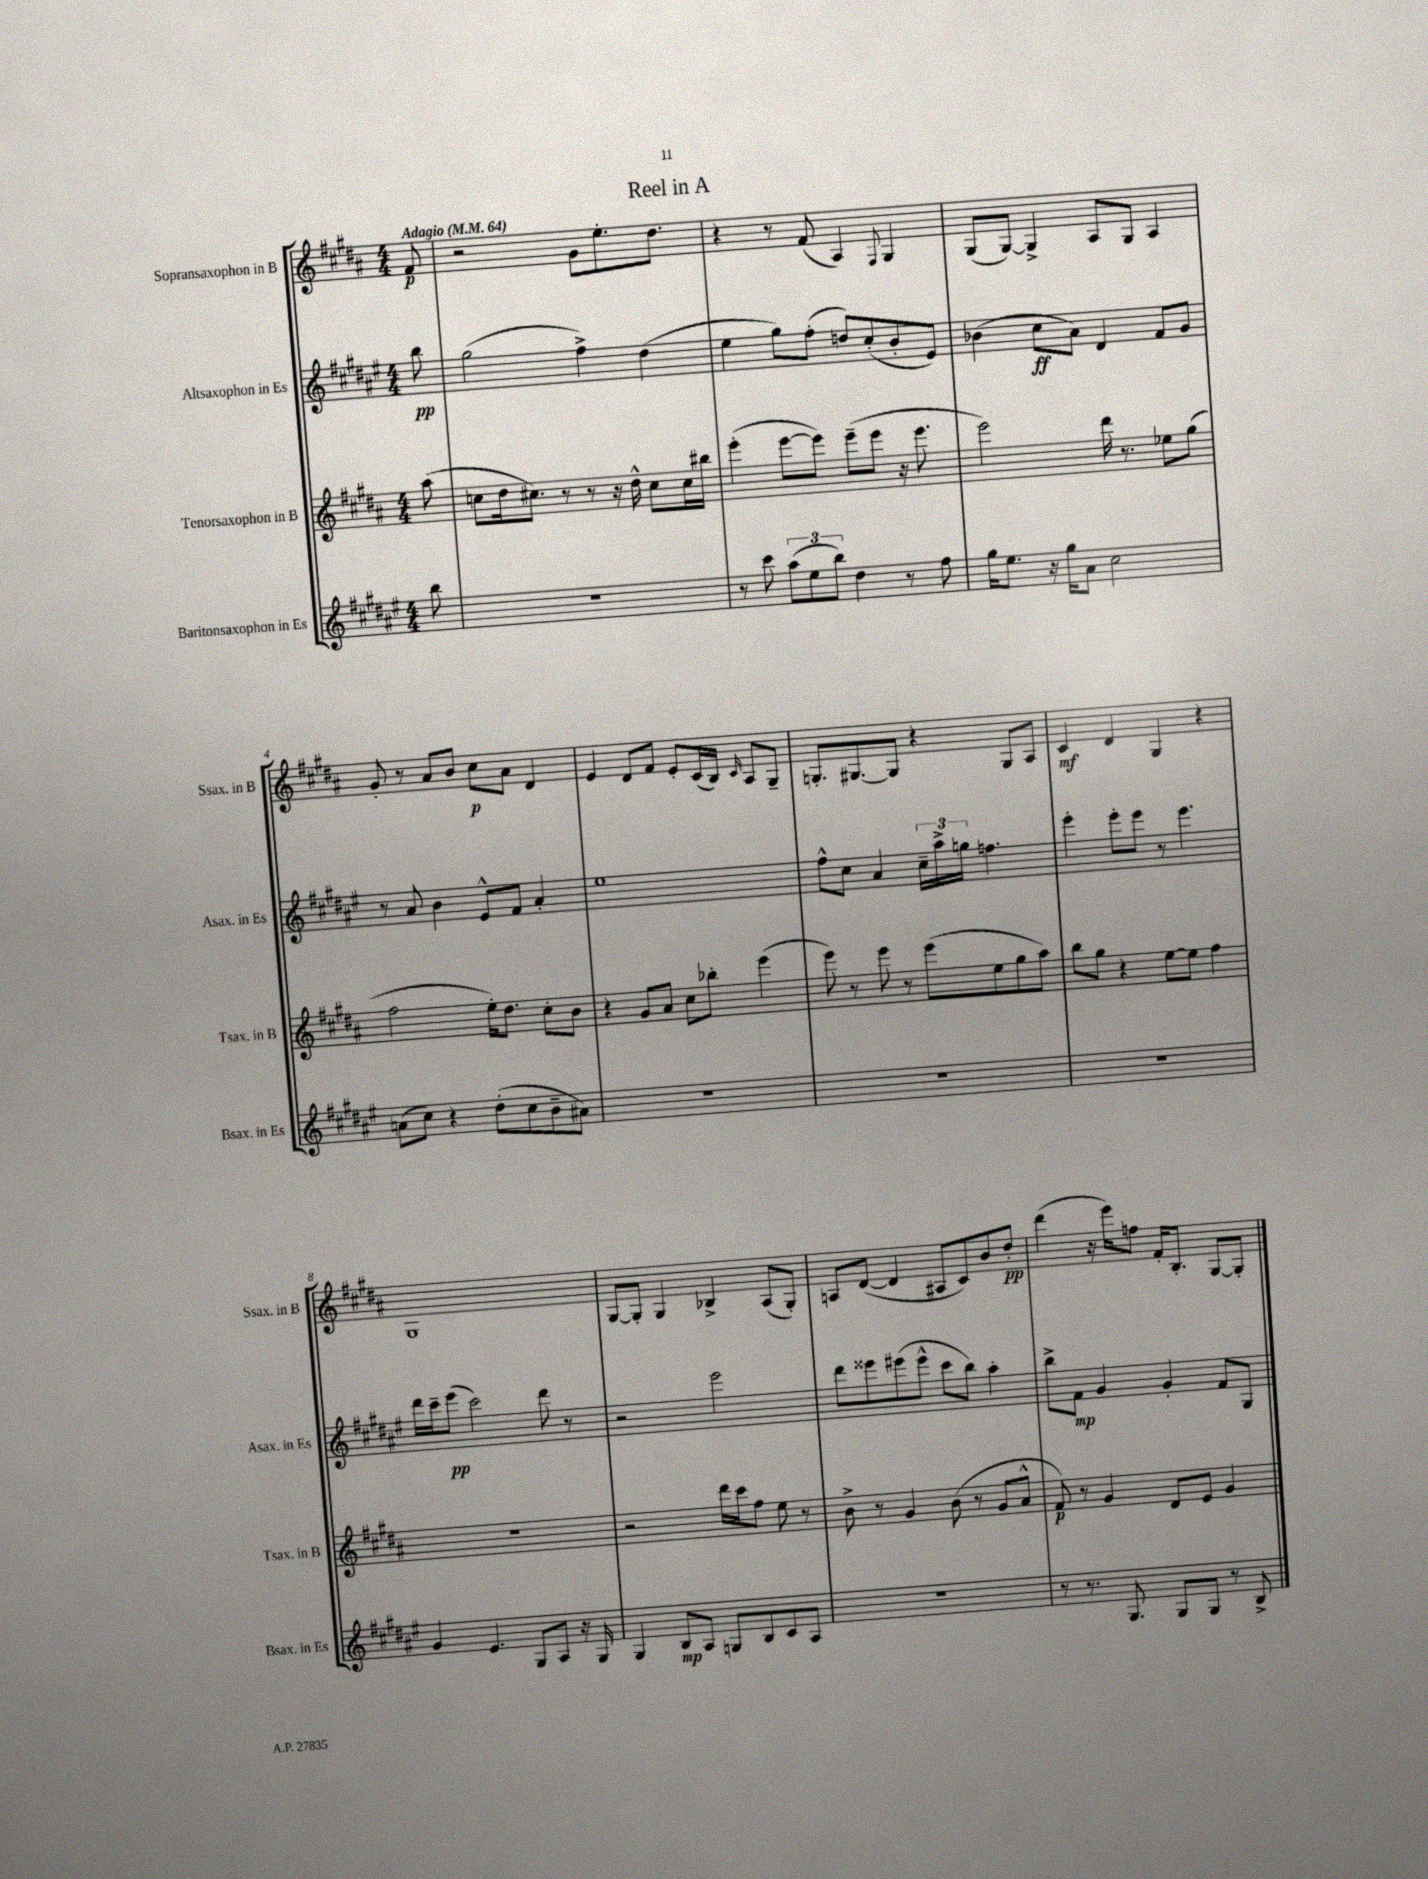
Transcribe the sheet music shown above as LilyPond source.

\header { title = "Reel in A" }
<<
\new StaffGroup <<
\new Staff = "s0" \with { instrumentName = "Sopransaxophon in B" shortInstrumentName = "Ssax. in B" } {
    \clef treble \key b \major \numericTimeSignature \time 4/4 \partial 8 \tempo "Adagio" 4 = 64
    fis'8\p |
    r2 gis'8 e''8.-. dis''8. |
    r4 r8 fis'8( ais4) \appoggiatura { fis8 } gis4 |
    gis8( gis8~) gis4-> ais8 gis8 ais4 |
    gis'8-. r8 ais'8 b'8 cis''8\p ais'8 dis'4 |
    e'4 dis'8 fis'8 e'8-. cis'16( b16) \grace { cis'16 } ais8 gis8-- |
    g8.-. gis8.~ gis8 r4 gis8 ais8 |
    cis'4\mf dis'4 gis4 r4 |
    gis1 |
    gis8~ gis8-. gis4 bes4-> ais8( gis8-.) |
    a8 dis'8~( dis'4 ais8 cis'8) b'8 dis''8-.\pp |
    dis'''4( r16 e'''16) f''8 fis'16-. b8.-. gis8~ gis8-. \bar "|." |
}
\new Staff = "s1" \with { instrumentName = "Altsaxophon in Es" shortInstrumentName = "Asax. in Es" } {
    \clef treble \key fis \major \numericTimeSignature \time 4/4 \partial 8
    b''8\pp |
    gis''2( fis''4->) dis''4( |
    eis''4 gis''8) fis''8-.( d''8) cis''8-.( b'8-. eis'8) |
    bes'4( cis''8\ff ais'8) dis'4 fis'8 gis'8 |
    r8 ais'8 b'4 eis'8-^ fis'8 ais'4-. |
    eis''1 |
    fis''8-^ cis''8 ais'4 \tuplet 3/2 { cis''16-- ais''16-> g''16 } f''4. |
    eis'''4-. eis'''8-. eis'''8 r8 eis'''4. |
    dis'''16 cis'''16-- eis'''8\pp( cis'''2) dis'''8 r8 |
    r2 eis'''2 |
    dis'''8 eisis'''8 eis'''8( eis'''8-^ cis'''8 b''8) ais''4-. |
    b''8-> fis'8\mp gis'4 gis'4-. fis'8 gis8 \bar "|." |
}
\new Staff = "s2" \with { instrumentName = "Tenorsaxophon in B" shortInstrumentName = "Tsax. in B" } {
    \clef treble \key b \major \numericTimeSignature \time 4/4 \partial 8
    ais''8( |
    c''8 dis''16 cis''8.) r8 r8 r16 dis''16-^ cis''8 cis''16 bis''16 |
    e'''4-.( e'''8~ e'''8) e'''8--( e'''8 r16 e'''8. |
    e'''2) dis'''16 r8. ees''8 gis''8( |
    fis''2 e''16-.) dis''8. cis''8-. b'8 |
    r4 gis'8 ais'8 cis''8 bes''8-. e'''4( |
    e'''8) r8 e'''8 r8 e'''8( e''8 gis''8 ais''8) |
    b''8 gis''8 r4 e''8~ e''8 fis''4 |
    R1 |
    r2 dis'''16 cis'''16 fis''8 e''8 r8 |
    b'8-> r8 gis'4 b'8( r8 gis'8 ais'8-^ |
    fis'8\p) r8 gis'4 dis'8 e'8 gis'4 \bar "|." |
}
\new Staff = "s3" \with { instrumentName = "Baritonsaxophon in Es" shortInstrumentName = "Bsax. in Es" } {
    \clef treble \key fis \major \numericTimeSignature \time 4/4 \partial 8
    b''8 |
    R1 |
    r8 cis'''8 \tuplet 3/2 { ais''8( eis''8 b''8) } dis''4 r8 fis''8 |
    gis''16 eis''8. r16 gis''16 ais'8 cis''2 |
    a'8( cis''8) r4 dis''8-.( cis''8 b'8-- ais'8) |
    R1 |
    R1 |
    R1 |
    gis'4 eis'4. gis8 ais8 r16 gis16 |
    gis4 b8\mp ais8 g8 b8 cis'8 ais8 |
    R1 |
    r8 r8. gis8. gis8 gis8 r8 b8-> \bar "|." |
}
>>
>>
